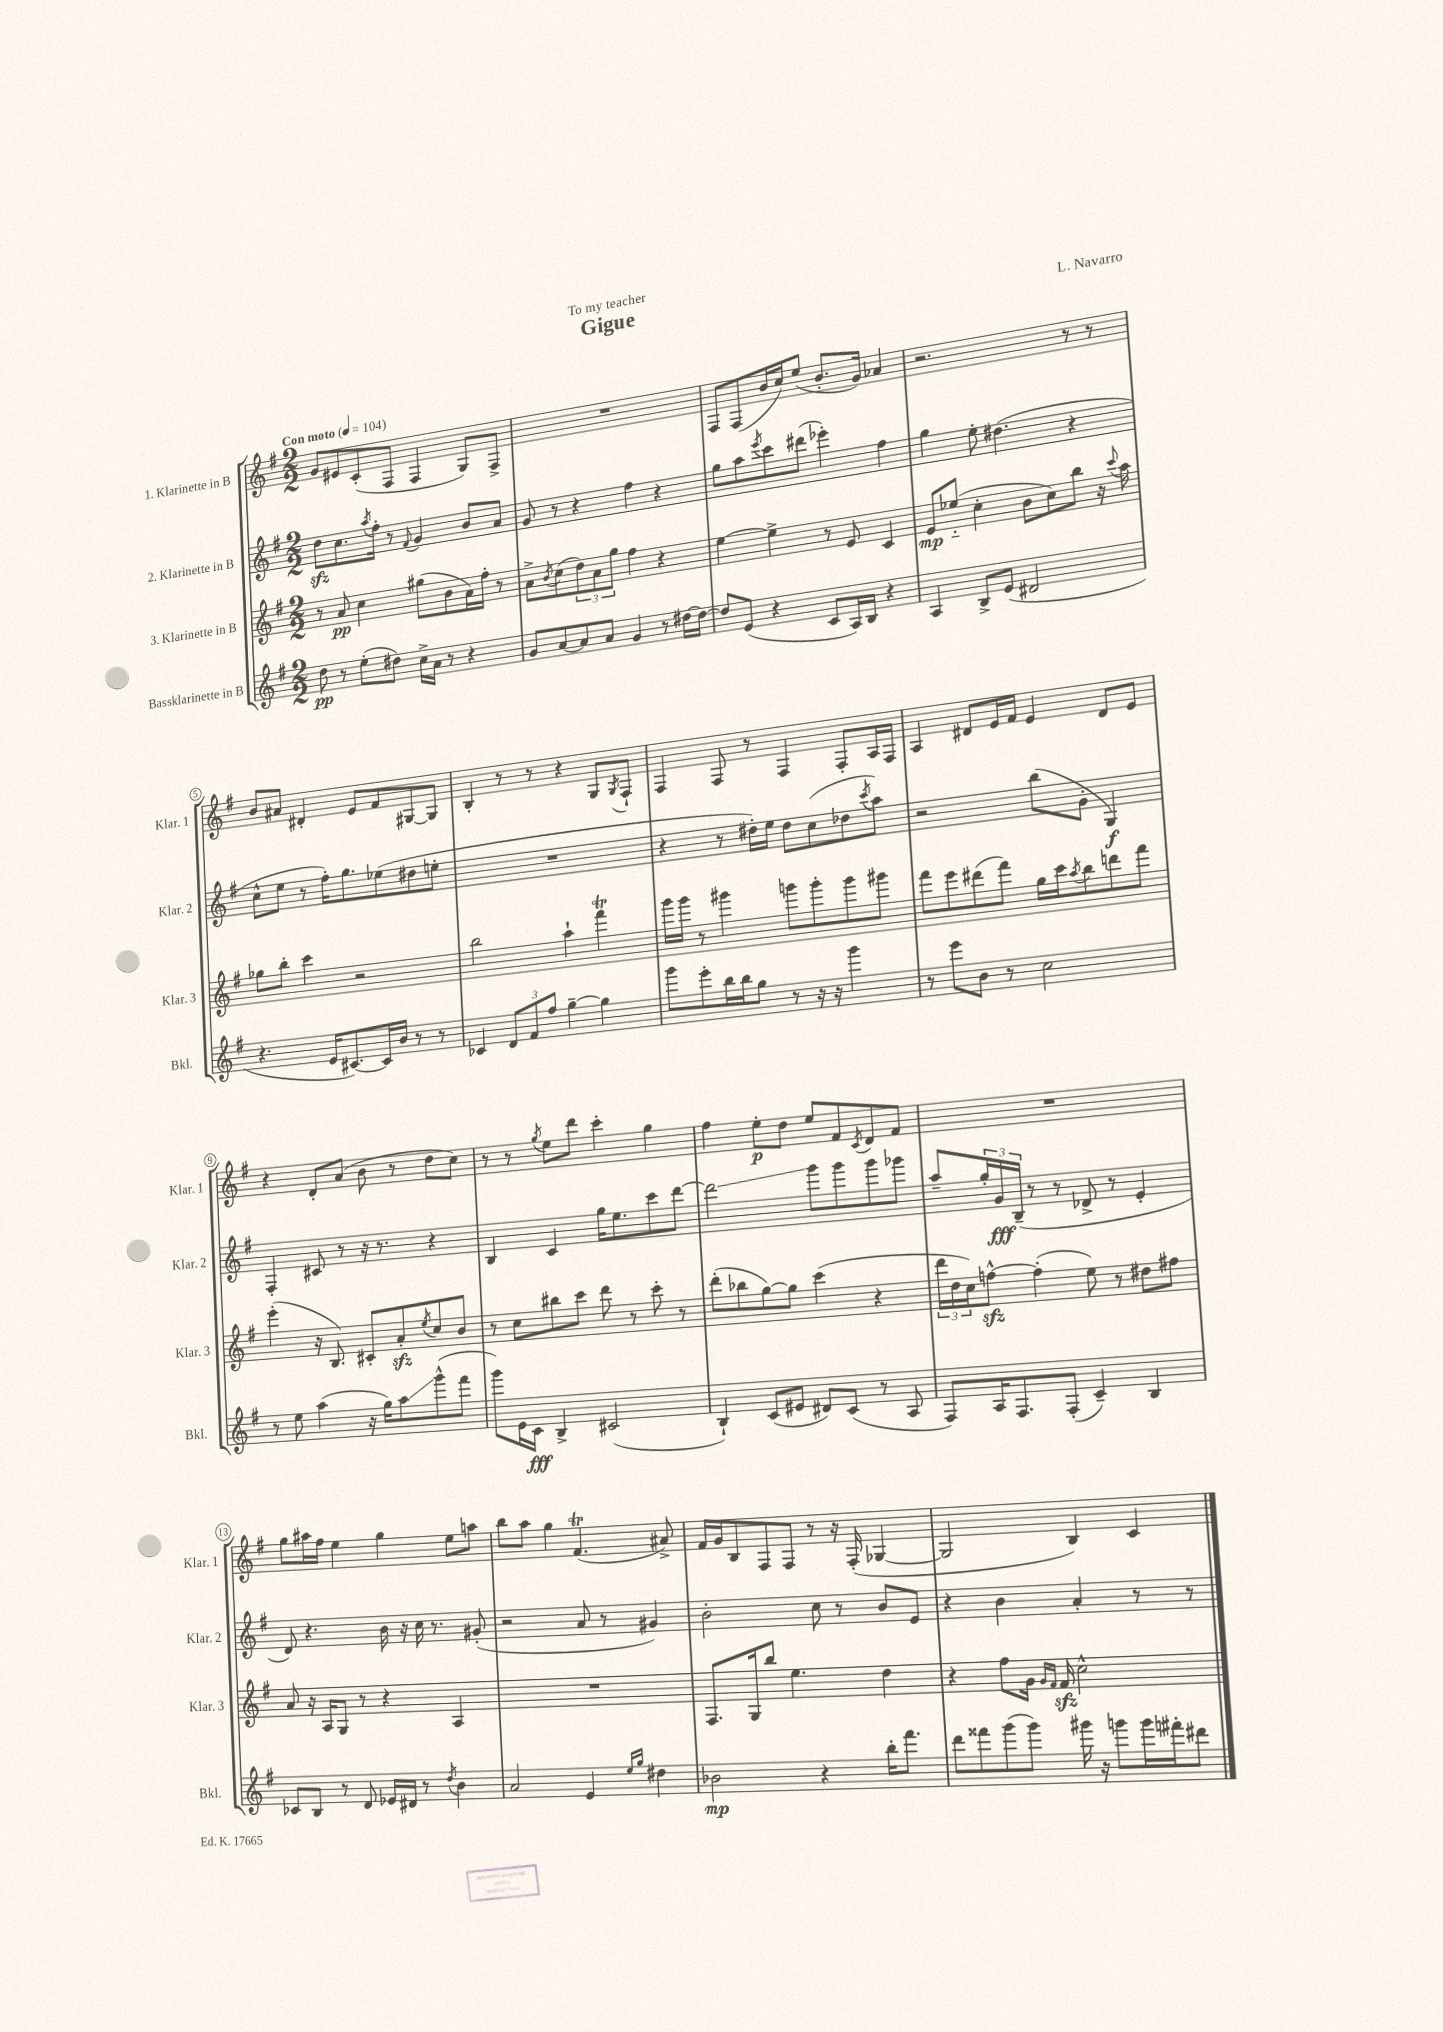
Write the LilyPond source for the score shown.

\header { title = "Gigue" composer = "L. Navarro" dedication = "To my teacher" }
<<
\new StaffGroup <<
\new Staff = "s0" \with { instrumentName = "1. Klarinette in B" shortInstrumentName = "Klar. 1" } {
    \clef treble \key g \major \numericTimeSignature \time 2/2 \tempo "Con moto" 4 = 104
    g'8 eis'8 c'8-.( fis8 fis4 g8) fis8-> |
    R1 |
    fis8 fis8( b'16 c''16) e''8( b'8.-. g'16) aes'4 |
    r2. r8 r8 |
    b'8 ais'8 dis'4-. e'8 fis'8 gis8~ gis8 |
    b4-. r8 r8 r4 g8 \acciaccatura { g8 } fis8-! |
    fis4 fis8 r8 fis4 fis8-. a16 fis16 |
    a4 dis'8 e'16 fis'16 e'4 dis'8 e'8 |
    r4 d'8-. a'8( b'8 r8 d''8 c''8) |
    r8 r8 \acciaccatura { g''8 } e''8 d'''8 c'''4-. g''4 |
    fis''4 e''8-.\p d''8 e''8 fis'8 \acciaccatura { c'8 } d'8 fis'8 |
    R1 |
    g''8 ais''16 fis''16 e''4 g''4 e''8 a''8 |
    b''8 a''8 g''4 fis'4.\trill( ais'8->) |
    fis'16 g'16 b8 fis8 fis8 r8 r16 fis16-.( ges4~ |
    ges2 b4) c'4 \bar "|." |
}
\new Staff = "s1" \with { instrumentName = "2. Klarinette in B" shortInstrumentName = "Klar. 2" } {
    \clef treble \key g \major \numericTimeSignature \time 2/2
    d''8\sfz c''8. \acciaccatura { a''8 } fis''16-. r8 \appoggiatura { fis'8 } g'4 b'8 a'8 |
    g'8 r8 r4 fis''4 r4 |
    g''8 a''8 \acciaccatura { e'''8 } c'''8 dis'''8( ees'''4-.) fis''4 |
    g''4 e''8-. dis''4.( r4 |
    c''8-^ e''8 r8 fis''16-.) g''8. ees''8( dis''8 e''8-. |
    R1 |
    r4 r8 dis''16-.) e''16 dis''8 c''8( des''8 \acciaccatura { c'''8 } a''8) |
    r2 b''8( g'8-. g4\f) |
    fis4-. cis'8 r8 r16 r8. r4 |
    b4 c'4 g''16 e''8. c'''8 d'''8~ |
    d'''2\glissando g'''8 g'''8 g'''8 ges'''8 |
    a''8-- \tuplet 3/2 { g''16-. g'16\fff b16--( } r8 r8 des'8-> r8 e'4-. |
    d'8) r4. b'16 r16 c''16 r8. gis'8-.( |
    r2 a'8 r8 gis'4) |
    b'2-. c''8 r8 b'8 e'8 |
    r4 b'4 a'4-. r8 r8 \bar "|." |
}
\new Staff = "s2" \with { instrumentName = "3. Klarinette in B" shortInstrumentName = "Klar. 3" } {
    \clef treble \key g \major \numericTimeSignature \time 2/2
    r8 a'8\pp c''4 gis''8( b'8 a'16) fis''16-. r8 |
    a'8-> \acciaccatura { b'8 } c''8( \tuplet 3/2 { d''8) a'8 g''8 } fis''4 r4 |
    e''4~ e''4-> r8 e'8 c'4 |
    e'8\mp ees''8-_( c''4-. b'8 c''8) b''8 r16 \appoggiatura { c'''8 } a''16 |
    ges''8 b''8-. c'''4 r2 |
    b''2 a''4-! fis'''4\trill |
    g'''16 g'''16 r8 gis'''4 g'''8 g'''8-. g'''8 gis'''8 |
    fis'''8 e'''8 dis'''8( fis'''8) g''16 c'''16 \acciaccatura { a''8 } b''8 d'''8 fis'''8 |
    e'''4-.( r16 b8.) cis'8-. a'8-.\sfz \acciaccatura { e''8 } c''8 b'8 |
    r8 c''8 bis''8 c'''8 d'''8 r8 c'''8-. r8 |
    d'''8-.( bes''8 g''8~) g''8 c'''4( r4 |
    \tuplet 3/2 { d'''16 d''16 c''16) } f''8~-^\sfz f''4-.( e''8) r8 dis''8 fis''8 |
    a'8 r16 a16 g8 r8 r4 a4 |
    R1 |
    fis8. g16 b''8 e''4. d''4 |
    r4 fis''8 g'16 \grace { g'16 fis'16 } fis'16\sfz c''2-^ \bar "|." |
}
\new Staff = "s3" \with { instrumentName = "Bassklarinette in B" shortInstrumentName = "Bkl." } {
    \clef treble \key g \major \numericTimeSignature \time 2/2
    d''8\pp r8 e''8-.( dis''8) c''16-> a'16 r8 r4 |
    g'8 a'8~ a'8 a'8 g'4 r8 dis''16~ dis''16~ |
    dis''8 e'8( r4 c'8 a16) b16 r4 |
    a4 b8-> e'8( dis'2 |
    r4. e'16 cis'8.~) cis'16 b'16 r8 r8 |
    ces'4 \tuplet 3/2 { d'8 fis'8 fis''8 } g''4~-- g''4 |
    g'''8 e'''8-. b''16 b''16 g''8 r8 r16 r16 g'''4 |
    r8 e'''8 b'8 r8 c''2 |
    r8 e''8 a''4( r16 g''16) a''8\glissando g'''8-^( fis'''8 |
    g'''8) e'16 c'16\fff b4-> cis'2( |
    b4-!) c'8( eis'8 dis'8) c'8( r8 a8 |
    fis8) a16 fis8. fis8-.( c'4--) b4 |
    ces'8 b8 r8 d'8 ees'16 dis'16 r8 \acciaccatura { d''8 } b'4 |
    a'2 e'4 \grace { e''16 g''16 } dis''4 |
    bes'2\mp r4 b''16-. fis'''8. |
    d'''8 fisis'''8 g'''8( g'''8) gis'''16 r16 g'''8 g'''16 fis'''16-. dis'''8 \bar "|." |
}
>>
>>
\layout { \context { \Score \override BarNumber.stencil = #(make-stencil-circler 0.1 0.3 ly:text-interface::print) } }
